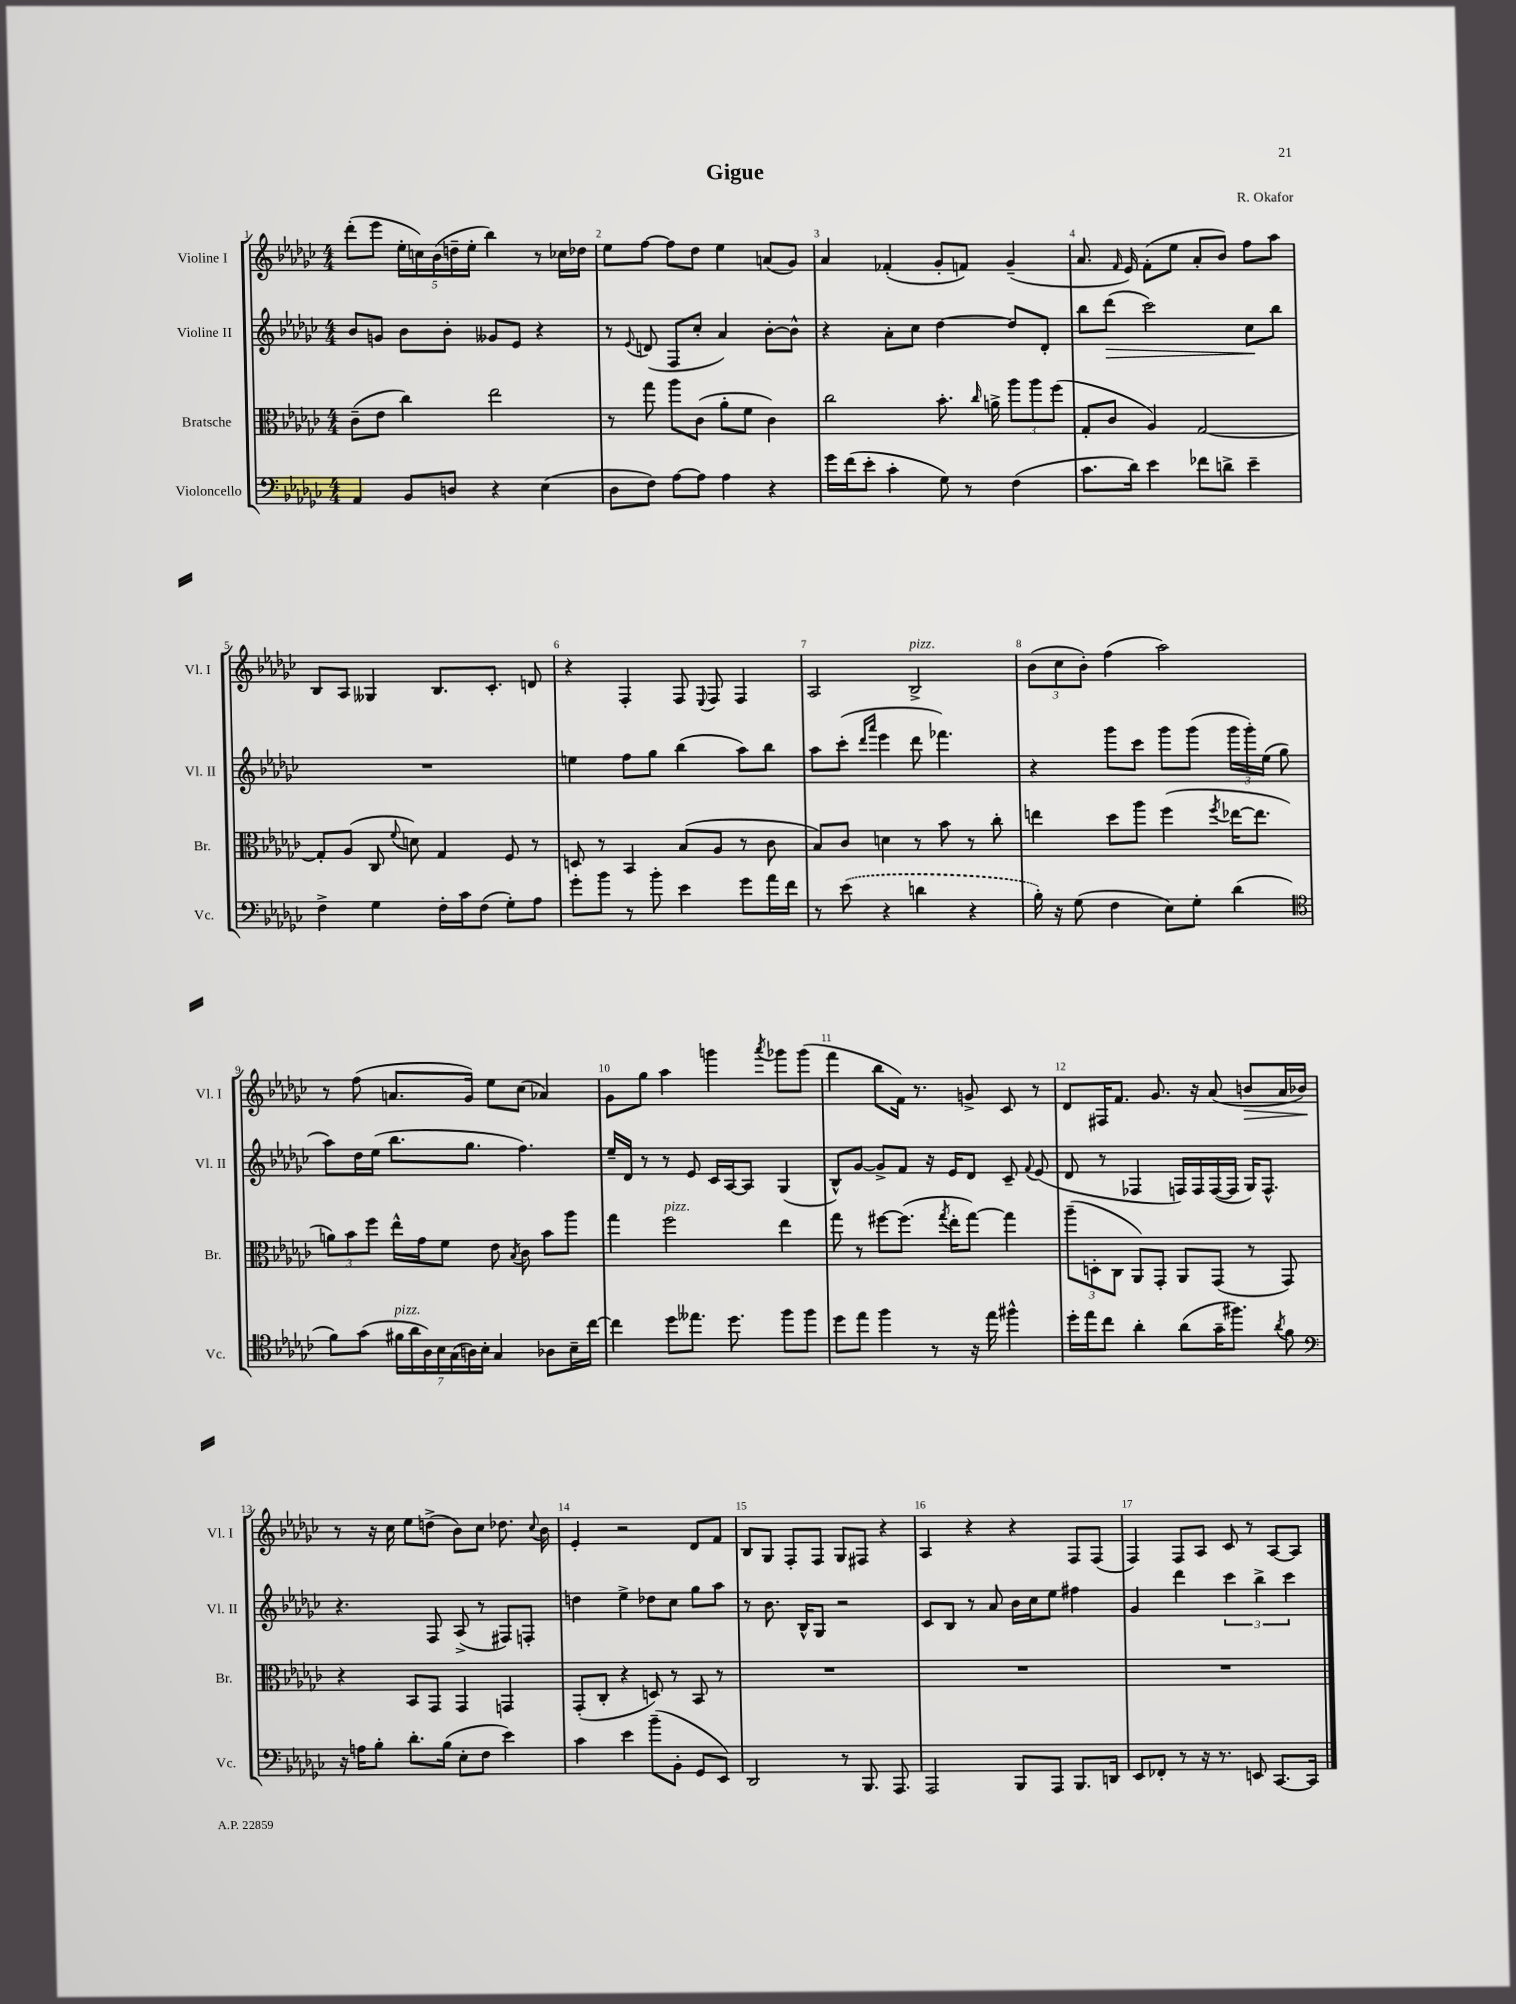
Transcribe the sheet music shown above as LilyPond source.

\header { title = "Gigue" composer = "R. Okafor" }
<<
\new StaffGroup <<
\new Staff = "s0" \with { instrumentName = "Violine I" shortInstrumentName = "Vl. I" } {
    \clef treble \key ges \major \numericTimeSignature \time 4/4
    \autoBeamOff des'''8[-.( ees'''8] \tuplet 5/4 { ees''16[-. c''16) bes'16( d''16-- ees''16]-. } bes''4) r8 ces''16[ des''16] |
    ees''8[ f''8]~ f''8[ des''8] ees''4 a'8[( ges'8]) |
    aes'4 fes'4-.( ges'8[-. f'8]) ges'4--( |
    aes'8. \grace { f'16 } ees'16) f'8[-.( ees''8] aes'8[-. bes'8]) f''8[ aes''8] |
    bes8[ aes8] geses4 bes8.[ ces'8.]-. d'8 |
    r4 f4-. f8 \appoggiatura { ees8 } f8 f4 |
    aes2 bes2->^\markup { \italic "pizz." } |
    \tuplet 3/2 { bes'8[( ces''8 bes'8]-.) } f''4( aes''2) |
    r8 f''8( a'8.[ ges'16]) ees''8[ ces''8]( aes'4) |
    ges'8[ ges''8] aes''4 g'''4 \acciaccatura { aes'''8 } ges'''8[ ges'''8]( |
    f'''4 bes''8[ f'16]) r8. g'8-> ces'8 r8 |
    des'8[ fis16 f'8.] ges'8. r16 aes'8( b'8[\> aes'16 bes'16]\!) |
    r8 r16 ces''16 ees''8[ d''8]->( bes'8[) ces''8] des''8. \appoggiatura { ces''8 } bes'16 |
    ees'4-. r2 des'8[ f'8] |
    bes8[ ges8] f8[-. f8] ges8[ fis8] r4 |
    aes4 r4 r4 f8[ f8]( |
    f4) f8[ aes8] ces'8 r8 aes8[~ aes8] \bar "|." |
}
\new Staff = "s1" \with { instrumentName = "Violine II" shortInstrumentName = "Vl. II" } {
    \clef treble \key ges \major \numericTimeSignature \time 4/4
    \autoBeamOff bes'8[ g'8] bes'8[ bes'8]-. geses'8[ ees'8] r4 |
    r8 \appoggiatura { ees'8 } d'8( f8[ ces''8]-. aes'4) bes'8[~-. bes'8]-^ |
    r4 aes'8[-. ces''8] des''4~ des''8[ des'8]-. |
    bes''8[ des'''8]\>( ces'''2) ces''8[\! bes''8] |
    R1 |
    e''4 f''8[ ges''8] bes''4( aes''8[) bes''8] |
    aes''8[ ces'''8]-.( \grace { des'''16[ aes'''16] } ees'''4 des'''8 fes'''4.) |
    r4 ges'''8[ ces'''8] ges'''8[ ges'''8]( \tuplet 3/2 { ges'''16[ ges'''16-.) ees''16]( } ges''8 |
    aes''8[) des''16 ees''16]( bes''8.[ ges''8.] f''4.) |
    ees''16[-- des'16] r8 r8 ees'8 ces'16[ aes16~ aes8] ges4( |
    bes8[-^) ges'8]~ ges'8[-> f'8] r16 ees'16[ des'8] ces'8-- \appoggiatura { f'8 } ees'8( |
    des'8 r8 fes4 f16[) f16 f16~( f16] ges16[) f8.]-^ |
    r4. f8 aes8->( r8 fis8[) f8]-. |
    d''4 ees''4-> des''8[ ces''8] ges''8[ aes''8] |
    r8 bes'8. bes16[-^ ges8] r2 |
    ces'8[ bes8] r8 aes'8 bes'16[ ces''16 ees''8] fis''4 |
    ges'4 des'''4 \tuplet 3/2 { ces'''4 bes''4-> ces'''4 } \bar "|." |
}
\new Staff = "s2" \with { instrumentName = "Bratsche" shortInstrumentName = "Br." } {
    \clef alto \key ges \major \numericTimeSignature \time 4/4
    \autoBeamOff ces'8[--( ees'8] ces''4) ees''2 |
    r8 ges''8 aes''8[ ces'8]( aes'8[-. f'8] ces'4) |
    ces''2 bes'8.-. \grace { ces''16 } a'16-> \tuplet 3/2 { aes''8[ aes''8 f''8]( } |
    ges8[-. ces'8] aes4) ges2~ |
    ges8[-. aes8]( ces8 \appoggiatura { f'8 } d'8) ges4 f8 r8 |
    d8 r8 bes,4 bes8[( aes8] r8 ces'8 |
    bes8[) ces'8] d'4 r8 bes'8 r8 ces''8-. |
    e''4 des''8[ aes''8] f''4( \acciaccatura { f''8 } ees''16[~ ees''8.] |
    \tuplet 3/2 { a'8[) bes'8 f''8] } ees''16[-^ ges'16 f'8] ees'8 \acciaccatura { bes8 } ces'8 bes'8[ aes''8] |
    ges''4 f''2^\markup { \italic "pizz." } ees''4 |
    ges''8 r8 fis''8[~ fis''8.]( \acciaccatura { ges''8 } ees''16[-. ges''8]~) ges''4 |
    \tuplet 3/2 { aes''8[--( d8-. ces8] } aes,8[) ges,8]-. aes,8[ ges,8]( r8 ges,8) |
    r4 bes,8[ ges,8] ges,4 g,4 |
    ges,8[-.( ces8]-. r4 d8) r8 bes,8 r8 |
    R1 |
    R1 |
    R1 \bar "|." |
}
\new Staff = "s3" \with { instrumentName = "Violoncello" shortInstrumentName = "Vc." } {
    \clef bass \key ges \major \numericTimeSignature \time 4/4
    \autoBeamOff aes,4 bes,8[ d8] r4 ees4( |
    des8[ f8]) aes8[~ aes8] aes4 r4 |
    ges'16[ f'16( ees'8]-. ces'4-. ges8) r8 f4( |
    ces'8.[ des'16]) ees'4 fes'8[ d'8]-> ees'4-- |
    f4-> ges4 f16[-. ces'16 f8]( ges8[-.) aes8] |
    ges'8[-. bes'8] r8 bes'8-. ees'4 ges'8[ aes'16 f'16] |
    r8 \once \slurDashed ees'8( r4 d'4 r4 |
    bes16-.) r16 ges8( f4 ees8[) ges8]-. des'4( |
    \clef tenor f'8[) ges'8]( \tuplet 7/4 { fis'16[^\markup { \italic "pizz." } aes'16 aes16) bes16 ges16( a16) bes16]-. } ges4 aes8[ bes16-- ces''16]~ |
    ces''4 des''8[ eeses''8.] des''8. f''8[ f''8] |
    des''8[ ees''8] f''4 r8 r16 ees''16 fis''4-^ |
    des''16[-. ees''16 ces''8] aes'4-. aes'8[( ges'16-- fis''8.]) \acciaccatura { aes'8 } f'8 |
    \clef bass r16 a16[ bes8]-. des'8.[-. bes16]( ees8[-. f8] ees'4) |
    ces'4 ees'4 bes'8[--( bes,8]-. ges,8[ ees,8]) |
    des,2 r8 bes,,8. aes,,8. |
    aes,,2 bes,,8[ aes,,8] bes,,8.[ d,16] |
    ees,8[ fes,8]-. r8 r16 r8. e,8 ces,8.[~ ces,16] \bar "|." |
}
>>
>>
\layout { \context { \Score \override BarNumber.break-visibility = ##(#f #t #t) barNumberVisibility = #all-bar-numbers-visible } }
